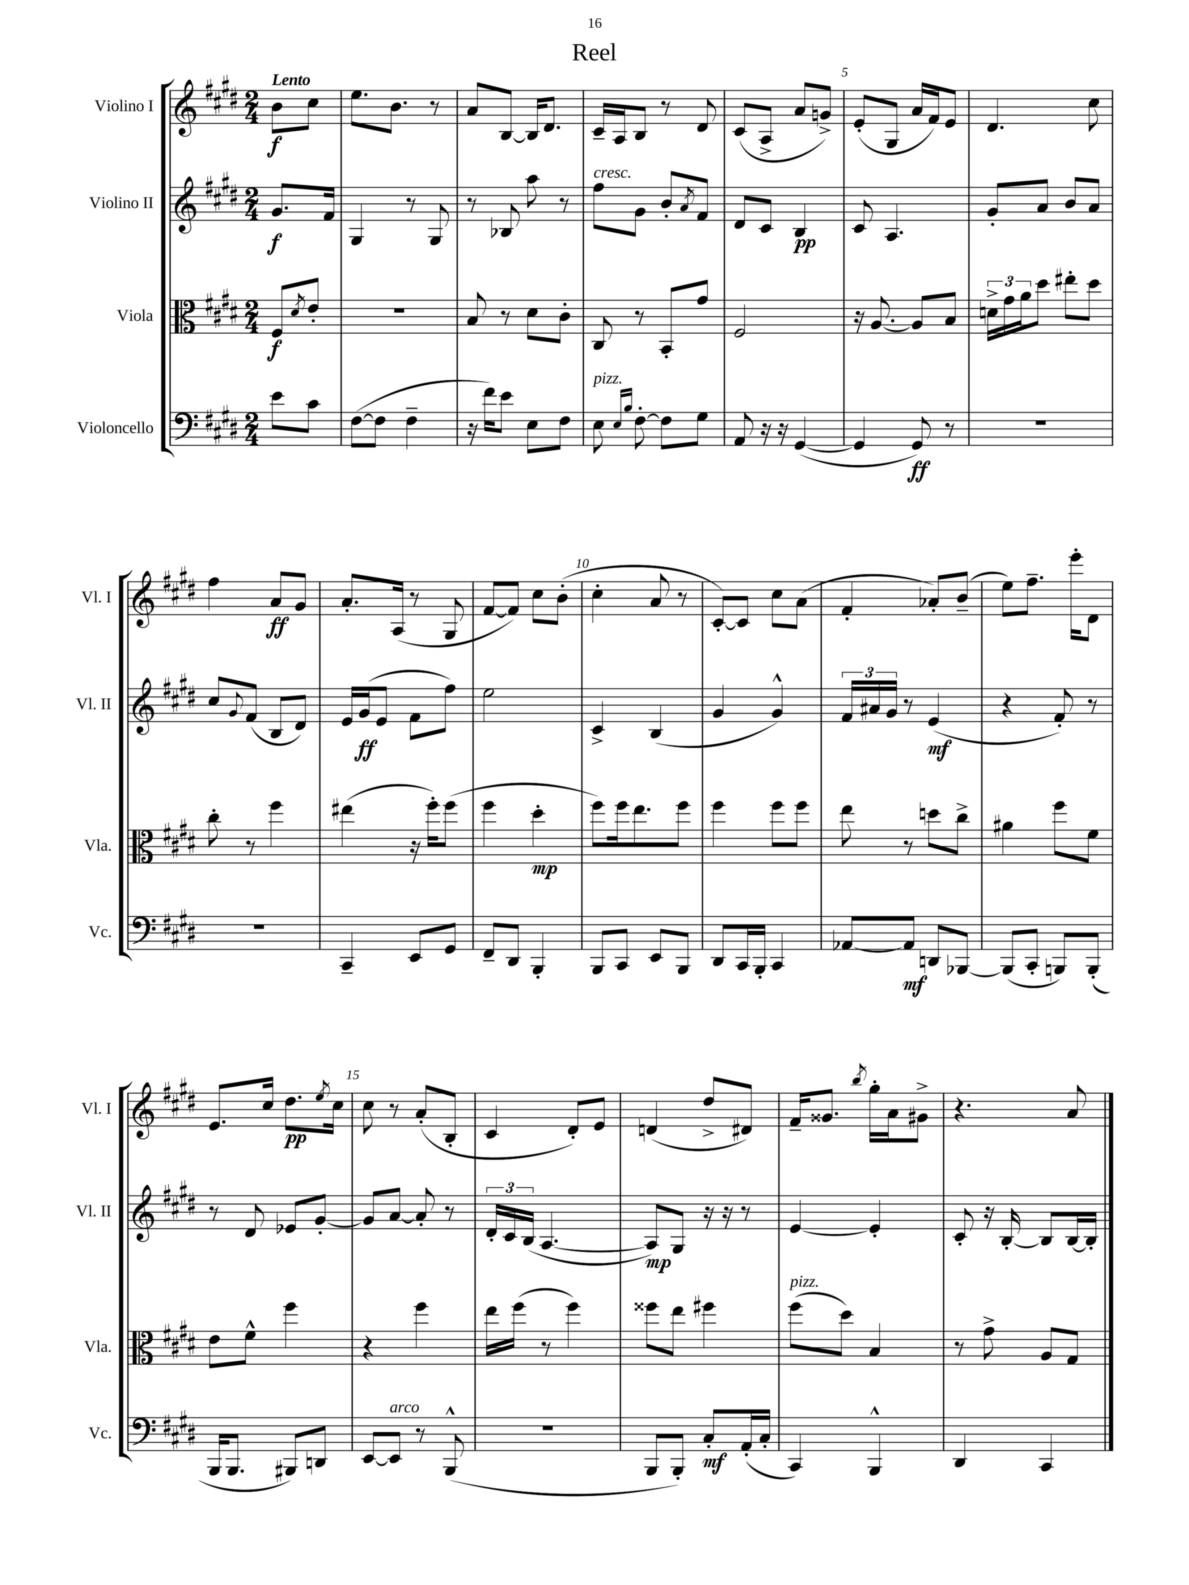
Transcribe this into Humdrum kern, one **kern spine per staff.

**kern	**dynam	**kern	**dynam	**kern	**dynam	**kern	**dynam
*part4	*part4	*part3	*part3	*part2	*part2	*part1	*part1
*staff4	*staff4	*staff3	*staff3	*staff2	*staff2	*staff1	*staff1
*I"Violoncello	*	*I"Viola	*	*I"Violino II	*	*I"Violino I	*
*I'Vc.	*	*I'Vla.	*	*I'Vl. II	*	*I'Vl. I	*
*clefF4	*	*clefC3	*	*clefG2	*	*clefG2	*
*k[f#c#g#d#]	*	*k[f#c#g#d#]	*	*k[f#c#g#d#]	*	*k[f#c#g#d#]	*
*M2/4	*	*M2/4	*	*M2/4	*	*M2/4	*
=	=	=	=	=	=	=	=
!	!	!	!	!	!	!LO:TX:a:B:t=Lento	!
8e\L	.	8F#/L	f	8.g#/L	f	8b\L	f
.	.	8qd#/	.	.	.	.	.
8c#\J	.	8e'/J	.	.	.	8cc#\J	.
.	.	.	.	16f#/Jk	.	.	.
=1	=1	=1	=1	=1	=1	=1	=1
([8F#\L	.	2r	.	4G#/	.	8.ee\L	.
8F#\J]	.	.	.	.	.	.	.
.	.	.	.	.	.	8.b\J	.
4F#~\	.	.	.	8r	.	.	.
.	.	.	.	8G#/	.	8r	.
=2	=2	=2	=2	=2	=2	=2	=2
16r	.	8B/	.	8r	.	8a/L	.
16f#\KL)	.	.	.	.	.	.	.
8e\J	.	8r	.	8B-X/	.	[8B/J	.
8E\L	.	8d#\L	.	8aa\	.	16B/KL]	.
.	.	.	.	.	.	8.d#/J	.
8F#\J	.	8c#'\J	.	8r	.	.	.
=3	=3	=3	=3	=3	=3	=3	=3
!	!	!	!	!LO:TX:a:i:t=cresc.	!	!	!
!LO:TX:a:i:t=pizz.	!	!	!	!	!	!	!
8E\	.	8C#/	.	8ff#\L	.	16c#~/LL	.
.	.	.	.	.	.	16A/J	.
16qqE/LL	.	.	.	.	.	.	.
16qqB/JJ	.	.	.	.	.	.	.
[8F#'\	.	8r	.	8g#\J	.	8B/J	.
8F#\L]	.	8BB'/L	.	8b'/L	.	8r	.
.	.	.	.	8qa/	.	.	.
8G#\J	.	8g#/J	.	8f#/J	.	8d#/	.
=4	=4	=4	=4	=4	=4	=4	=4
8AA/	.	2F#/	.	8d#/L	.	(8c#/L	.
16r	.	.	.	8c#/J	.	8A^/J	.
16r	.	.	.	.	.	.	.
([4GG#/	.	.	.	4B/	pp	8a/L	.
.	.	.	.	.	.	8gn^/J)	.
=5	=5	=5	=5	=5	=5	=5	=5
4GG#/]	.	16r	.	8c#/	.	(8e'/L	.
.	.	[8.A/	.	.	.	.	.
.	.	.	.	4.A/	.	8G#/J	.
8GG#/)	ff	8A/L]	.	.	.	16a/LL	.
.	.	.	.	.	.	16f#/J)	.
8r	.	8B/J	.	.	.	8e/J	.
=6	=6	=6	=6	=6	=6	=6	=6
2r	.	24dn^\LL	.	8g#'/L	.	4.d#/	.
.	.	24g#\	.	.	.	.	.
.	.	24a\J	.	.	.	.	.
.	.	8dd#\J	.	8a/J	.	.	.
.	.	8ee#X'\L	.	8b/L	.	.	.
.	.	8dd#\J	.	8a/J	.	8cc#\	.
!!LO:LB:g=z
=7	=7	=7	=7	=7	=7	=7	=7
2r	.	8cc#'\	.	8cc#/L	.	4ff#\	.
.	.	.	.	8qqg#/	.	.	.
.	.	8r	.	(8f#/J	.	.	.
.	.	4ff#\	.	8B/L	.	8a/L	ff
.	.	.	.	8d#/J)	.	8g#/J	.
=8	=8	=8	=8	=8	=8	=8	=8
4CC#~/	.	(4ee#X\	.	16e/LL	.	8.a'/L	.
.	.	.	.	(16g#/J	ff	.	.
.	.	.	.	8e/J	.	.	.
.	.	.	.	.	.	(16A/Jk	.
8EE/L	.	16r	.	8f#\L	.	8r	.
.	.	16ff#'\KL)	.	.	.	.	.
8GG#/J	.	(8ff#\J	.	8ff#\J)	.	8G#/	.
=9	=9	=9	=9	=9	=9	=9	=9
8FF#~/L	.	4ff#\	.	2ee\	.	[8f#/L	.
8DD#/J	.	.	.	.	.	8f#/J])	.
4BBB'/	.	4dd#'\	mp	.	.	8cc#\L	.
.	.	.	.	.	.	(8b'\J	.
=10	=10	=10	=10	=10	=10	=10	=10
8BBB/L	.	8ff#\L)	.	4c#^/	.	4cc#'\	.
8CC#/J	.	16ff#\k	.	.	.	.	.
.	.	8.ee\	.	.	.	.	.
8EE/L	.	.	.	(4B/	.	8a/	.
8BBB/J	.	8ff#\J	.	.	.	8r	.
=11	=11	=11	=11	=11	=11	=11	=11
8DD#/L	.	4ff#\	.	4g#/	.	[8c#'/L)	.
16CC#/L	.	.	.	.	.	8c#/J]	.
16BBB'/JJ	.	.	.	.	.	.	.
4CC#/	.	8ff#\L	.	4g#^^/)	.	8cc#\L	.
.	.	8ff#\J	.	.	.	(8a\J	.
=12	=12	=12	=12	=12	=12	=12	=12
[8AA-X/L	.	8ee\	.	24f#/LL	.	4f#'/	.
.	.	.	.	24a#X/	.	.	.
.	.	.	.	24g#/JJ	.	.	.
8AA-/J]	mf	8r	.	8r	.	.	.
8DDn/L	.	8ddn\L	.	(4e/	mf	8a-X'/L)	.
[8BBB-X/J	.	8cc#^\J	.	.	.	(8b~/J	.
=13	=13	=13	=13	=13	=13	=13	=13
(8BBB-/L]	.	4a#X\	.	4r	.	8ee\L)	.
8CC#'/J	.	.	.	.	.	8.ff#~\J	.
8BBBn/L)	.	8ff#\L	.	8f#'/)	.	.	.
.	.	.	.	.	.	16eee'\KL	.
(8BBB'/J	.	8f#\J	.	8r	.	8d#\J	.
!!LO:LB:g=z
=14	=14	=14	=14	=14	=14	=14	=14
16BBB/KL	.	8e\L	.	8r	.	8.e/L	.
8.BBB/J	.	.	.	.	.	.	.
.	.	8f#^^\J	.	8d#/	.	.	.
.	.	.	.	.	.	16cc#/Jk	.
8BBB#X/L)	.	4ff#\	.	8e-X/L	.	8.dd#\L	pp
8DDn/J	.	.	.	[8g#'/J	.	.	.
.	.	.	.	.	.	8qee/	.
.	.	.	.	.	.	16cc#\Jk	.
=15	=15	=15	=15	=15	=15	=15	=15
[8EE/L	.	4r	.	8g#/L]	.	8cc#\	.
!LO:TX:a:i:t=arco	!	!	!	!	!	!	!
8EE/J]	.	.	.	[8a/J	.	8r	.
8r	.	4ff#\	.	8a'/]	.	(8a'/L	.
(8BBB^^/	.	.	.	8r	.	8B'/J	.
=16	=16	=16	=16	=16	=16	=16	=16
2r	.	16ee\LL	.	24d#'/LL	.	4c#/	.
.	.	.	.	24c#/	.	.	.
.	.	(16ff#\JJ	.	.	.	.	.
.	.	.	.	(24B/JJ	.	.	.
.	.	8r	.	[4.A/	.	.	.
.	.	4ff#\)	.	.	.	8d#'/L)	.
.	.	.	.	.	.	8e/J	.
=17	=17	=17	=17	=17	=17	=17	=17
8BBB/L	.	8ff##X\L	.	8A/L])	mp	(4dn/	.
8BBB'/J)	.	8ee\J	.	8G#/J	.	.	.
8C#'/L	mf	4ff#X\	.	16r	.	8dd#^/L	.
.	.	.	.	16r	.	.	.
(16AA'/L	.	.	.	8r	.	8d#X/J)	.
16C#'/JJ	.	.	.	.	.	.	.
=18	=18	=18	=18	=18	=18	=18	=18
!	!	!LO:TX:a:i:t=pizz.	!	!	!	!	!
4CC#/)	.	(8ff#\L	.	[4e/	.	16f#~/KL	.
.	.	.	.	.	.	8.g##X/J	.
.	.	8dd#\J)	.	.	.	.	.
.	.	.	.	.	.	8qbb/	.
4BBB^^/	.	4B/	.	4e'/]	.	16gg#'\LL	.
.	.	.	.	.	.	16a\J	.
.	.	.	.	.	.	8g#X^\J	.
=19	=19	=19	=19	=19	=19	=19	=19
4DD#/	.	8r	.	8c#'/	.	4.r	.
.	.	8g#^\	.	16r	.	.	.
.	.	.	.	[16B'/	.	.	.
4CC#/	.	8A/L	.	8B/L]	.	.	.
.	.	8G#/J	.	[16B/L	.	8a/	.
.	.	.	.	16B'/JJ]	.	.	.
==	==	==	==	==	==	==	==
*-	*-	*-	*-	*-	*-	*-	*-
